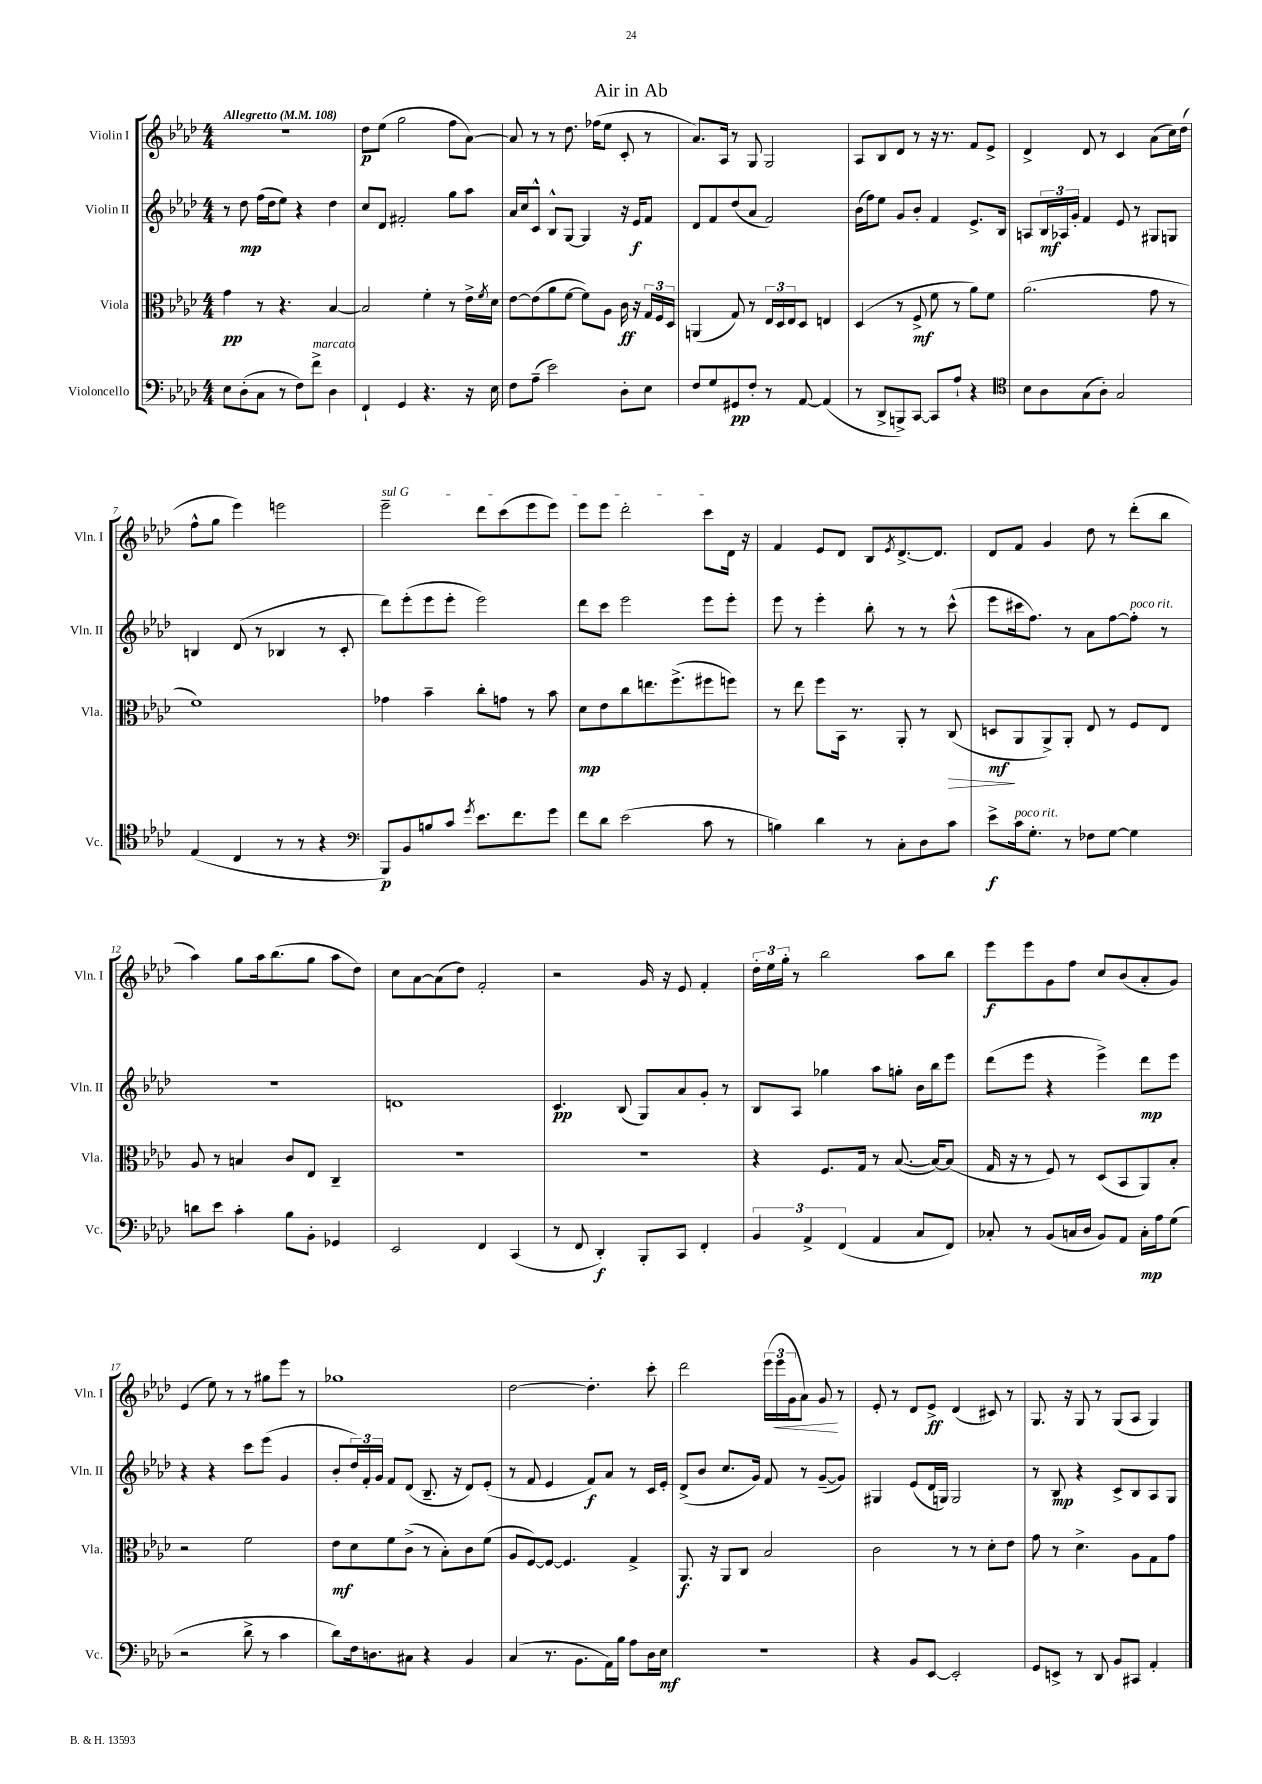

**kern	**dynam	**kern	**dynam	**kern	**dynam	**kern	**dynam
*part4	*part4	*part3	*part3	*part2	*part2	*part1	*part1
*staff4	*staff4	*staff3	*staff3	*staff2	*staff2	*staff1	*staff1
*I"Violoncello	*	*I"Viola	*	*I"Violin II	*	*I"Violin I	*
*I'Vc.	*	*I'Vla.	*	*I'Vln. II	*	*I'Vln. I	*
*clefF4	*	*clefC3	*	*clefG2	*	*clefG2	*
*k[b-e-a-d-]	*	*k[b-e-a-d-]	*	*k[b-e-a-d-]	*	*k[b-e-a-d-]	*
*M4/4	*	*M4/4	*	*M4/4	*	*M4/4	*
*MM108	*	*MM108	*	*MM108	*	*MM108	*
=1	=1	=1	=1	=1	=1	=1	=1
!	!	!	!	!	!	!LO:TX:a:B:t=Allegretto	!
8E-\L	.	4g\	pp	8r	.	1r	.
(8D-'\	.	.	.	8dd-\	mp	.	.
8C\J	.	8r	.	(16ff\LL	.	.	.
.	.	.	.	16dd-\J	.	.	.
8r	.	4.r	.	8ee-\J)	.	.	.
8F\L)	.	.	.	4r	.	.	.
!LO:TX:a:i:t=marcato	!	!	!	!	!	!	!
8f^\J	.	.	.	.	.	.	.
4D-\	.	[4B-/	.	4dd-\	.	.	.
=2	=2	=2	=2	=2	=2	=2	=2
4FF`/	.	2B-/]	.	8cc/L	.	8dd-\L	p
.	.	.	.	8d-/J	.	(8ee-\J	.
4GG/	.	.	.	2f#X'/	.	2gg\	.
4.r	.	4f'\	.	.	.	.	.
.	.	8r	.	8gg\L	.	8ff\L	.
16r	.	16e-^\LL	.	8aa-\J	.	[8a-\J)	.
.	.	8qf/	.	.	.	.	.
16E-\	.	16d-\JJ	.	.	.	.	.
=3	=3	=3	=3	=3	=3	=3	=3
8F\L	.	[8e-\L	.	16a-/LL	.	8a-/]	.
.	.	.	.	16cc/J	.	.	.
(8A-~\J	.	(8e-\]	.	8c^^/J	.	8r	.
2e-\)	.	8a-\	.	8B-^^/L	.	8r	.
.	.	[8f\J	.	[8G/J	.	8.dd-\	.
.	.	8f\L])	.	4G/]	.	.	.
.	.	.	.	.	.	(16ff-X\KL	.
.	.	8A-\J	.	.	.	8ee-\J	.
8D-'\L	.	16c\	ff	16r	.	8c'/	.
.	.	16r	.	16e-/KL	f	.	.
8E-\J	.	24G/LL	.	8f/J	.	8r	.
.	.	24F/	.	.	.	.	.
.	.	24D-/JJ	.	.	.	.	.
=4	=4	=4	=4	=4	=4	=4	=4
8F/L	.	(4AAn/	.	8d-/L	.	8.a-/L)	.
8G/	.	.	.	8f/	.	.	.
.	.	.	.	.	.	16A-/Jk	.
8GG#X/	pp	8G/)	.	(8dd-/	.	8r	.
8F'/J	.	8r	.	8a-/J	.	8G/	.
8r	.	24E-/LL	.	2f/)	.	2G/	.
.	.	24D-/	.	.	.	.	.
.	.	24E-/J	.	.	.	.	.
[8AA-/	.	8D-/J	.	.	.	.	.
(4AA-/]	.	4En/	.	.	.	.	.
=5	=5	=5	=5	=5	=5	=5	=5
8r	.	(4D-/	.	(16b-\LL	.	8A-/L	.
.	.	.	.	16ff\J)	.	.	.
8DD-^/L	.	.	.	8ee-\J	.	8B-/	.
8BBBn^/)	.	8r	.	8g/L	.	8d-/J	.
[8CC/J	.	8F^/	mf	8b-'/J	.	8r	.
8CC/L]	.	8f\	.	4f/	.	16r	.
.	.	.	.	.	.	8.r	.
8A-`/J	.	8r	.	.	.	.	.
4r	.	8a-\L)	.	8.e-^/L	.	8f/L	.
.	.	8f\J	.	.	.	8e-^/J	.
.	.	.	.	16B-/Jk	.	.	.
=6	=6	=6	=6	=6	=6	=6	=6
*clefC4	*	*	*	*	*	*	*
8B-\L	.	(2.a-\	.	8An/L	.	4d-^/	.
8A-\	.	.	.	24B-/L	mf	.	.
.	.	.	.	24A-X/	.	.	.
.	.	.	.	24g'/JJ	.	.	.
(8G\	.	.	.	4f/	.	8d-/	.
8A-'\J)	.	.	.	.	.	8r	.
2G/	.	.	.	8e-/	.	4c/	.
.	.	.	.	8r	.	.	.
.	.	8g\	.	8G#X/L	.	(8a-\L	.
.	.	8r	.	8Gn/J	.	16cc\L)	.
.	.	.	.	.	.	(16dd-\JJ	.
!!LO:LB:g=z
=7	=7	=7	=7	=7	=7	=7	=7
(4E-/	.	1f)	.	4Bn/	.	8ff^^\L	.
.	.	.	.	.	.	8gg\J	.
4C/	.	.	.	(8d-/	.	4eee-\)	.
.	.	.	.	8r	.	.	.
8r	.	.	.	4B-X/	.	2eeen\	.
8r	.	.	.	.	.	.	.
4r	.	.	.	8r	.	.	.
.	.	.	.	8c'/	.	.	.
=8	=8	=8	=8	=8	=8	=8	=8
*clefF4	*	*	*	*	*	*	*
!	!	!	!	!	!	!LO:TX:a:i:t=sul G	!
8BBB-/L)	p	4g-X\	.	8ddd-\L)	.	2eee-~\	.
8BB-/	.	.	.	(8eee-'\	.	.	.
8Bn/	.	4b-~\	.	8eee-\	.	.	.
8c/J	.	.	.	8eee-'\J	.	.	.
8qg/	.	.	.	.	.	.	.
8.e-\L	.	8cc'\L	.	2eee-\)	.	8ddd-\L	.
.	.	8gn\J	.	.	.	(8ccc\	.
8.f\	.	.	.	.	.	.	.
.	.	8r	.	.	.	8eee-\	.
8g\J	.	8b-\	.	.	.	8eee-\J)	.
=9	=9	=9	=9	=9	=9	=9	=9
8f\L	.	8d-\L	mp	8ddd-\L	.	8eee-\L	.
8d-\J	.	8e-\	.	8ccc\J	.	8eee-\J	.
(2e-\	.	8cc\	.	2eee-\	.	2ddd-'\	.
.	.	8.een\	.	.	.	.	.
.	.	(8.ff^\	.	.	.	.	.
8c\	.	8ff#X\	.	8eee-\L	.	8ccc\L	.
8r	.	8ffn\J)	.	8eee-'\J	.	16d-\Jk	.
.	.	.	.	.	.	16r	.
=10	=10	=10	=10	=10	=10	=10	=10
4Bn\)	.	8r	.	8eee-\	.	4f/	.
.	.	8ee-\	.	8r	.	.	.
4d-\	.	8ff\L	.	4eee-'\	.	8e-/L	.
.	.	16BB-\Jk	.	.	.	8d-/J	.
.	.	8.r	.	.	.	.	.
8r	.	.	.	8bb-'\	.	8B-/L	.
.	.	.	.	.	.	8qe-/	.
8C'\L	.	8AA-'/	.	8r	.	[8.d-^/	.
8D-\	.	8r	.	8r	.	.	.
.	.	.	.	.	.	8.d-/J]	.
!	!	!	!LO:HP:b	!	!	!	!
8c\J	.	(8C/	>	(8ccc^^\	.	.	.
=11	=11	=11	=11	=11	=11	=11	=11
8e-^\L	f	8Dn/L	mf	8eee-\L	.	8d-/L	.
!LO:TX:a:i:t=poco rit.	!	!	!	!	!	!	!
16c\k	.	8AA-/	]	16ccc#X\k	.	8f/J	.
8.G'\J	.	.	.	8.ff\J)	.	.	.
.	.	8AA-^/)	.	.	.	4g/	.
8r	.	8AA-'/J	.	8r	.	.	.
8F-X\L	.	8E-/	.	8a-\L	.	8dd-\	.
[8G\J	.	8r	.	[8ff\	.	8r	.
!	!	!	!	!LO:TX:a:i:t=poco rit.	!	!	!
4G\]	.	8F/L	.	8ff'\J]	.	(8ddd-'\L	.
.	.	8E-/J	.	8r	.	8bb-\J	.
!!LO:LB:g=z
=12	=12	=12	=12	=12	=12	=12	=12
8dn\L	.	8A-/	.	1r	.	4aa-\)	.
8e-\J	.	8r	.	.	.	.	.
4c'\	.	4Bn/	.	.	.	8gg\L	.
.	.	.	.	.	.	16aa-\k	.
.	.	.	.	.	.	(8.bb-\	.
8B-\L	.	8c/L	.	.	.	.	.
8BB-'\J	.	8E-/J	.	.	.	8gg\J	.
4GG-X/	.	4C~/	.	.	.	8aa-\L	.
.	.	.	.	.	.	8dd-\J)	.
=13	=13	=13	=13	=13	=13	=13	=13
2EE-/	.	1r	.	1dn	.	8cc\L	.
.	.	.	.	.	.	[8a-\	.
.	.	.	.	.	.	(8a-\]	.
.	.	.	.	.	.	8dd-\J)	.
4FF/	.	.	.	.	.	2f'/	.
(4CC/	.	.	.	.	.	.	.
=14	=14	=14	=14	=14	=14	=14	=14
8r	.	1r	.	4.c/	pp	2r	.
8FF/	.	.	.	.	.	.	.
4DD-'/)	f	.	.	.	.	.	.
.	.	.	.	(8B-/	.	.	.
8BBB-'/L	.	.	.	8G/L)	.	16g/	.
.	.	.	.	.	.	16r	.
8CC/J	.	.	.	8a-/	.	8e-/	.
4FF'/	.	.	.	8g'/J	.	4f'/	.
.	.	.	.	8r	.	.	.
=15	=15	=15	=15	=15	=15	=15	=15
6BB-/	.	4r	.	8B-/L	.	24dd-'\LL	.
.	.	.	.	.	.	24ee-\	.
.	.	.	.	.	.	24gg'\JJ	.
.	.	.	.	8A-/J	.	8r	.
6AA-^/	.	.	.	.	.	.	.
.	.	8.F/L	.	4gg-X\	.	2bb-\	.
(6FF/	.	.	.	.	.	.	.
.	.	16G/Jk	.	.	.	.	.
4AA-/	.	8r	.	8aa-\L	.	.	.
.	.	([8.B-/	.	8ggn'\J	.	.	.
8C/L	.	.	.	16b-\LL	.	8aa-\L	.
.	.	16B-/KL_)	.	16bb-\J	.	.	.
8FF/J)	.	(8B-/J]	.	8eee-\J	.	8bb-\J	.
=16	=16	=16	=16	=16	=16	=16	=16
8C-X'/	.	16G/	.	(8ddd-\L	.	8eee-\L	f
.	.	16r	.	.	.	.	.
8r	.	8r	.	8eee-\J	.	8eee-\	.
(8BB-/L	.	8F/)	.	4r	.	8g\	.
16Cn/L	.	8r	.	.	.	8ff\J	.
16D-/JJ	.	.	.	.	.	.	.
8BB-/L)	.	(8D-/L	.	4eee-^\)	.	8cc/L	.
8AA-/J	.	8BB-/	.	.	.	(8b-/	.
16C'\LL	mp	8AA-/)	.	8ddd-\L	mp	8a-'/	.
16A-\J	.	.	.	.	.	.	.
(8G\J	.	8B-'/J	.	8eee-\J	.	8g/J)	.
!!LO:LB:g=z
=17	=17	=17	=17	=17	=17	=17	=17
2r	.	2r	.	4r	.	(4e-/	.
.	.	.	.	4r	.	8ee-\)	.
.	.	.	.	.	.	8r	.
8d-^\	.	2f\	.	8ccc\L	.	8r	.
8r	.	.	.	(8eee-\J	.	8gg#X\L	.
4c\	.	.	.	4g/	.	8eee-\J	.
.	.	.	.	.	.	8r	.
=18	=18	=18	=18	=18	=18	=18	=18
8d-\L)	.	8e-\L	mf	8b-'/L	.	1gg-X	.
16F\k	.	8d-\	.	24dd-/L)	.	.	.
.	.	.	.	24f'/	.	.	.
8.Dn\	.	.	.	.	.	.	.
.	.	.	.	24g/JJ	.	.	.
.	.	8f\	.	8f/L	.	.	.
8C#X\J	.	(8c^\J	.	(8d-/J	.	.	.
4r	.	8r	.	8.B-~/	.	.	.
.	.	8B-'\L)	.	.	.	.	.
.	.	.	.	16r	.	.	.
4BB-/	.	8c\	.	8d-/L)	.	.	.
.	.	(8f\J	.	(8e-'/J	.	.	.
=19	=19	=19	=19	=19	=19	=19	=19
(4C/	.	8A-/L	.	8r	.	[2dd-\	.
.	.	[8F/)	.	8f/	.	.	.
8.r	.	8F/J_	.	4e-/	.	.	.
.	.	4.F/]	.	.	.	.	.
8.BB-\L	.	.	.	.	.	.	.
.	.	.	.	8f/L)	f	4.dd-'\]	.
16AA-\L)	.	.	.	8a-/J	.	.	.
16B-\JJ	.	.	.	.	.	.	.
8A-\L	.	4G^/	.	8r	.	.	.
16D-\L	.	.	.	16c/LL	.	8ccc'\	.
16E-\JJ	mf	.	.	16e-'/JJ	.	.	.
=20	=20	=20	=20	=20	=20	=20	=20
1r	.	8.AA-/	f	(8d-^/L	.	2ddd-\	.
.	.	.	.	8b-/J	.	.	.
.	.	16r	.	.	.	.	.
.	.	8AA-/L	.	8.cc/L	.	.	.
.	.	8C/J	.	.	.	.	.
.	.	.	.	16g/Jk)	.	.	.
.	.	2B-/	.	8f/	.	(24eee-\LL	.
!	!	!	!	!	!	!	!LO:HP:b
.	.	.	.	.	.	24eee-\	<
.	.	.	.	.	.	24g\J	.
.	.	.	.	8r	.	8a-\J)	.
.	.	.	.	([8g~/L	.	8g/	.
.	.	.	.	8g/J])	.	8r	[
=21	=21	=21	=21	=21	=21	=21	=21
4r	.	2c\	.	4G#X/	.	8e-'/	.
.	.	.	.	.	.	8r	.
8BB-/L	.	.	.	(8e-/L	.	8d-/L	.
[8EE-/J	.	.	.	16d-/L	.	8e-^/J	ff
.	.	.	.	16Gn/JJ)	.	.	.
2EE-'/]	.	8r	.	2G/	.	(4d-/	.
.	.	8r	.	.	.	.	.
.	.	8d-'\L	.	.	.	8c#X/)	.
.	.	8e-\J	.	.	.	8r	.
=22	=22	=22	=22	=22	=22	=22	=22
8GG/L	.	8g\	.	8r	.	8.G/	.
8EEn^/J	.	8r	.	8B-/	mp	.	.
.	.	.	.	.	.	16r	.
8r	.	4.d-^\	.	4r	.	8G/	.
8DD-/	.	.	.	.	.	8r	.
8BB-/L	.	.	.	8c^/L	.	(8G/L	.
8CC#X/J	.	8A-\L	.	8B-/	.	8A-/J	.
4AA-'/	.	8G\	.	8A-/	.	4G/)	.
.	.	8g\J	.	8G/J	.	.	.
==	==	==	==	==	==	==	==
*-	*-	*-	*-	*-	*-	*-	*-
